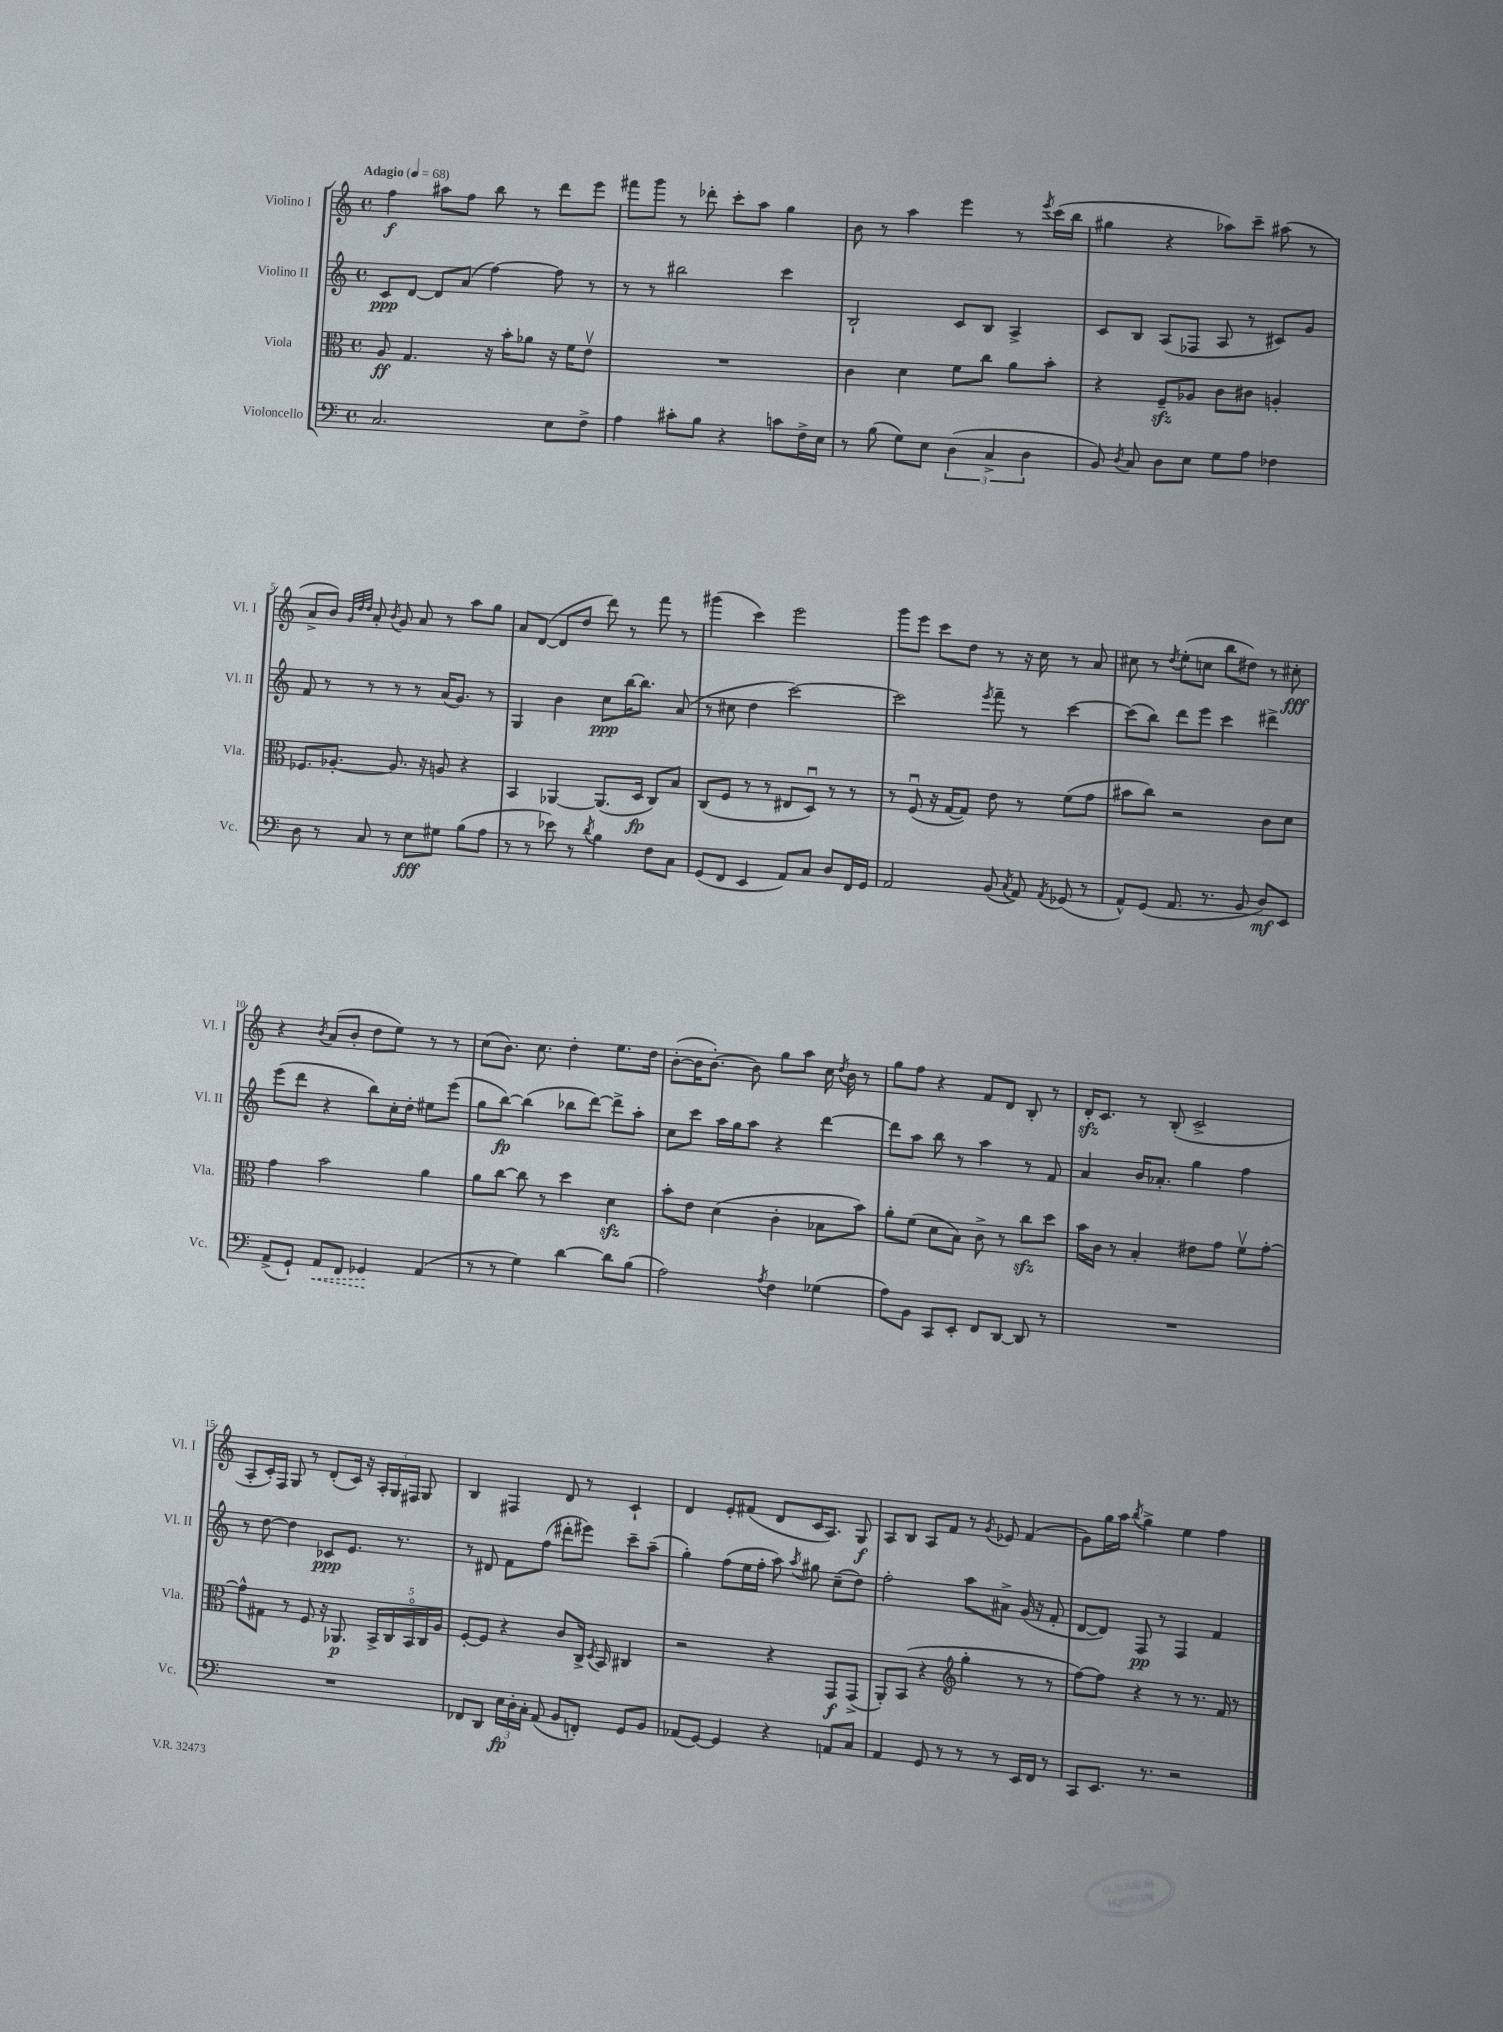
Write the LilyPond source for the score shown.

<<
\new StaffGroup <<
\new Staff = "s0" \with { instrumentName = "Violino I" shortInstrumentName = "Vl. I" } {
    \clef treble \key c \major \defaultTimeSignature \time 4/4 \tempo "Adagio" 4 = 68
    \autoBeamOff f''4\f ais''8[ f''8] b''8 r8 d'''8[ e'''8] |
    fis'''8[ g'''8] r8 des'''8-. c'''8[-. a''8] g''4 |
    b'8 r8 a''4 e'''4 r8 \acciaccatura { e'''8 } c'''16[( b''16] |
    gis''4 r4 aes''8[) c'''8]-- ais''8( r8 |
    a'8[-> b'8]) \grace { g'32[ d''32 d''32] } a'8-. \acciaccatura { b'8 } g'8 a'8 r8 a''8[ g''8] |
    a'8[ d'8]~( d'8[ d''8] d'''8) r8 f'''8 r8 |
    gis'''4( c'''4) e'''2 |
    g'''8[ e'''8] c'''8[ d''8] r8 r16 c''16 r8 a'8 |
    cis''8 r8 \acciaccatura { d''8 } e''8[-.( c''8] b''8[ dis''8]) r8 cis''8-.\fff |
    r4 \acciaccatura { b'8 } a'8[( b'8]-. d''8[ e''8]) r8 r8 |
    c''8[( b'8.]) c''8. d''4-. e''8.[ d''16] |
    b'8[~-.( b'16 b'8.]~-.) b'8 g''8[ a''8] c''16 \acciaccatura { d''8 } b'16 r8 |
    g''8[ f''8] r4 f'8[ d'8] b8-. r8 |
    d'16[-.\sfz c'8.] r8 b8-.( c'2-> |
    a8[-. c'16-.) f16] g8 r8 d'8[-.( c'16]) r16 \tuplet 3/2 { a16[-. g16 fis16] } g8 |
    b4 fis4 d'8 r8 c'4-! |
    d'4 e'8[-. fis'8]( d'8[ c'16 a8.]) g8\f |
    a8[ b8] a8[ f'8] r8 \acciaccatura { g'8 } ees'8 f'4( |
    g'8[) g''16 a''16] \acciaccatura { b''8 } g''4-> e''4 f''4 \bar "|." |
}
\new Staff = "s1" \with { instrumentName = "Violino II" shortInstrumentName = "Vl. II" } {
    \clef treble \key c \major \defaultTimeSignature \time 4/4
    \autoBeamOff c'8[\ppp d'8]~ d'8[ a'8]( f''4~) f''8 r8 |
    r8 r8 bis''2 c'''4 |
    b2-! c'8[ b8] a4-> |
    c'8[ b8] a8[( fes8] a8 r8 cis'8[) g'8] |
    f'8 r8 r8 r8 r8 a'16[( g'8.]) r8 |
    g4 b'4 c''8[\ppp b''16~ b''8.] a'8( |
    r8 cis''8 d''4 c'''2~) |
    c'''2 \acciaccatura { e'''8 } f'''8-- r8 c'''4~ |
    c'''8[( b''8]) d'''8[ e'''8] c'''4 dis'''4-> |
    e'''8[( d'''8] r4 b''8[) c''16-. d''16]-. eis''8[ e'''8]( |
    g''8[ b''8]~\fp) b''4( bes''8[ d'''8]~) d'''8[-> a''8]-. |
    c''8[ c'''8] a''16[ g''16 a''8] r4 d'''4~ |
    d'''8[ a''8] b''8 r8 a''4 r8 f'8 |
    a'4 b'16[ aes'8.]-. g''4 f''4 |
    r8 d''8~ d''4 ces'8[\ppp e'8.] r8. |
    r8 dis'8 f'8[ f''8]( dis'''8[-. eis'''8]) c'''8[-- a''8]--( |
    g''4-.) f''8[( e''16 f''16]-. a''8) \acciaccatura { a''8 } gis''8 c''8[--( d''8]) |
    f''2-. a''8[ ais'8]-> g'16( r16 f'8-. |
    d'8[~ d'8]) f8\pp r8 f4 f'4 \bar "|." |
}
\new Staff = "s2" \with { instrumentName = "Viola" shortInstrumentName = "Vla." } {
    \clef alto \key c \major \defaultTimeSignature \time 4/4
    \autoBeamOff a8\ff g4. r16 b'16[-. aes'8] r16 f'16[ e'8]\upbow |
    R1 |
    c'4 d'4 f'8[ c''8] a'8[ b'8]-. |
    r4 f8[--\sfz aes8] c'8[ cis'8] a4-. |
    fes8.[ aes8.]~-. aes8. r16 a8 r4 |
    b,4 aes,4~ aes,8.[( d16]\fp c8[) b8] |
    c8[( f8] r8 r8 eis8[ d8]\downbow) r8 r8 |
    r8 f8\downbow( r16 g16[~ g8]) e'8 r8 f'8[( g'8] |
    bis'8[ c''8]) r2 c'8[ d'8] |
    g'4 b'2 a'4 |
    a'8[ c''8]~ c''8 r8 d''4 d'4\sfz |
    b'8[-. e'8] d'4( c'4-. bes8[ b'8]) |
    a'8[-. f'8]( d'8[ b8]) c'8-> r8 c''8[\sfz d''8] |
    b'16[ c'16] r8 b4-. eis'8[ g'8] f'8[\upbow g'8]~-. |
    g'8[-^ gis8] r8 f8 r16 aes,8.\p \tuplet 5/4 { b,16[-> c16 b,16\flageolet c16 a16] } |
    f8[~-. f8] r4 c'8[ c16]-> \acciaccatura { d8 } b,16 cis4 |
    r2 r4 g,8[\f g,8]->( |
    a,8[-.) b,8]( r4 \clef treble g''4-. r8 r8 |
    f''8[~) f''8] r4 r8 r8. f'16 r8 \bar "|." |
}
\new Staff = "s3" \with { instrumentName = "Violoncello" shortInstrumentName = "Vc." } {
    \clef bass \key c \major \defaultTimeSignature \time 4/4
    \autoBeamOff c2. e8[ f8]-> |
    a4 cis'8[-. b8] r4 c'8[ f16-> e16] |
    r8 b8( g8[) e8] \tuplet 3/2 { d4( c4-> d4 } |
    b,8) \acciaccatura { d8 } c8 d8[ e8] g8[ a8] fes4 |
    d8 r8 c8 r8 e8[\fff gis8] b8[( a8] |
    r8 r8 ees'8) r8 \acciaccatura { d'8 } b4 f8[ c8] |
    g,8[( f,8] e,4 a,8[) c8] d8[ f,16 g,16] |
    a,2 b,8( \acciaccatura { c8 } a,8) \acciaccatura { a,8 } ges,8( r8 |
    a,8[-^) g,8]( a,8. r8. b,8 d8[\mf) e,8] |
    a,8[->( g,8]-!) \once \override Hairpin.style = #'dashed-line a,8[\< f,8] ges,4\! a,4( |
    r8 r8 g4) d'4~ d'8[ b8]( |
    a2) \acciaccatura { a8 } f4 ges4( |
    a8[) b,8] c,8[ e,8]-. f,8[ d,8]~ d,8 r8 |
    R1 |
    R1 |
    fes,8[ d,8] \tuplet 3/2 { e16[\fp d16-. c16]-. } a,8( b,8[ f,8]-.) g,8[ b,8] |
    aes,8[( g,8]~) g,4 r4 a,8[ c8] |
    a,4 g,8 r8 r8 r8 e,16[ f,16] r8 |
    c,8[ e,8.] r8. r2 \bar "|." |
}
>>
>>
